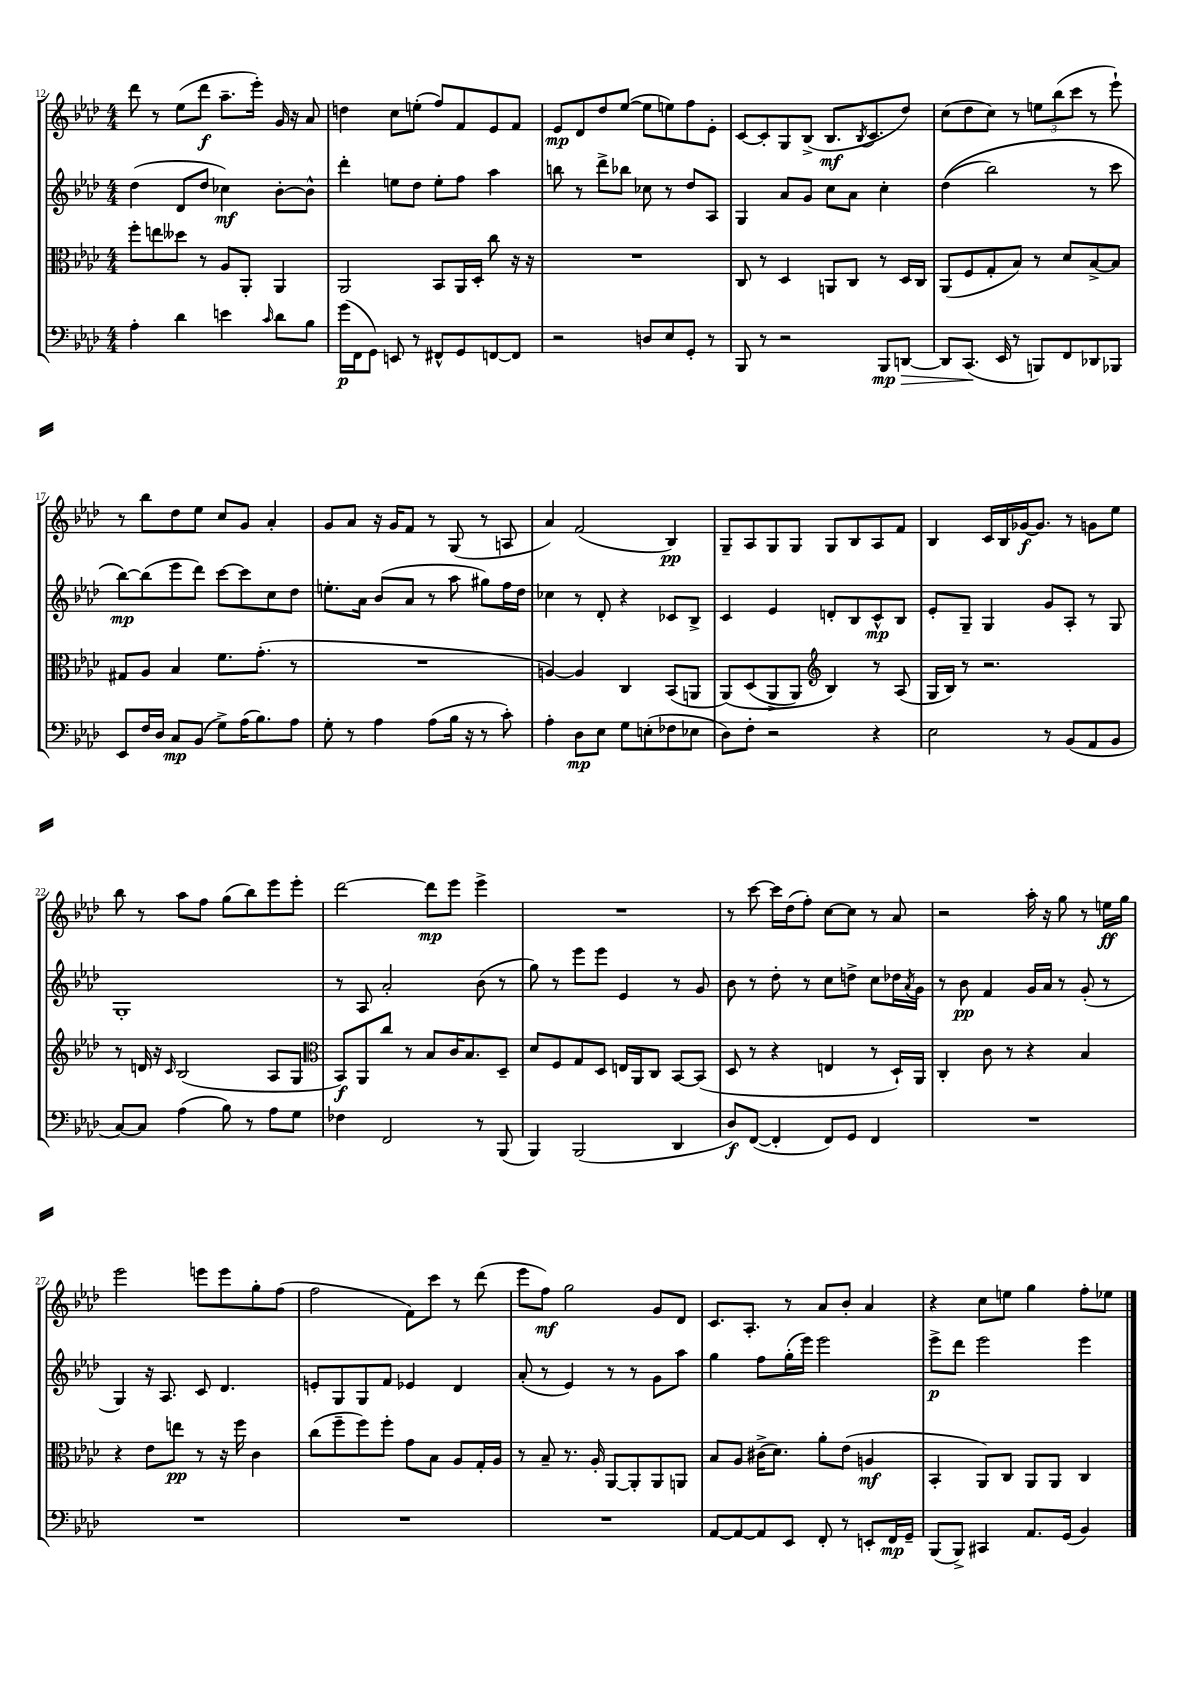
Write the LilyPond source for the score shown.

<<
\new StaffGroup <<
\new Staff = "s0" {
    \clef treble \key aes \major \numericTimeSignature \time 4/4
    des'''8 r8 ees''8( des'''8\f aes''8.-- ees'''16-.) g'16 r16 aes'8 |
    d''4 c''8 e''8-.( f''8) f'8 ees'8 f'8 |
    ees'8\mp des'8 des''8 ees''8~( ees''8 e''8) f''8 ees'8-. |
    c'8~ c'8-. g8 bes8->( bes8.\mf \acciaccatura { bes8 } c'8. des''8) |
    c''8( des''8 c''8) r8 \tuplet 3/2 { e''8 bes''8( c'''8 } r8 ees'''8-!) |
    r8 bes''8 des''8 ees''8 c''8 g'8 aes'4-. |
    g'8 aes'8 r16 g'16 f'8 r8 g8( r8 a8 |
    aes'4) f'2( bes4\pp) |
    g8-- aes8 g8 g8 g8 bes8 aes8 f'8 |
    bes4 c'16 bes16 ges'16~\f ges'8. r8 g'8 ees''8 |
    bes''8 r8 aes''8 f''8 g''8( bes''8) ees'''8 ees'''8-. |
    des'''2~ des'''8\mp ees'''8 ees'''4-> |
    R1 |
    r8 c'''8~ c'''16 des''16( f''8-.) c''8~ c''8 r8 aes'8 |
    r2 aes''16-. r16 g''8 r8 e''16\ff g''16 |
    ees'''2 e'''8 e'''8 g''8-. f''8( |
    f''2 f'8) c'''8 r8 des'''8( |
    ees'''8 f''8\mf) g''2 g'8 des'8 |
    c'8. aes8.-. r8 aes'8 bes'8-. aes'4 |
    r4 c''8 e''8 g''4 f''8-. ees''8 \bar "|." |
}
\new Staff = "s1" {
    \clef treble \key aes \major \numericTimeSignature \time 4/4
    des''4( des'8 des''8 ces''4\mf) bes'8~-. bes'8-^ |
    des'''4-. e''8 des''8 e''8-. f''8 aes''4 |
    b''8 r8 des'''8-> bes''8 ces''8 r8 des''8 aes8 |
    g4 aes'8 g'8 c''8 aes'8 c''4-. |
    des''4(\( bes''2) r8 c'''8 |
    bes''8~\mp\) bes''8( ees'''8 des'''8) c'''8~ c'''8 c''8 des''8 |
    e''8.-. aes'16 bes'8( aes'8 r8 aes''8 gis''8) f''16 des''16 |
    ces''4 r8 des'8-. r4 ces'8 bes8-> |
    c'4 ees'4 d'8-. bes8 c'8-^\mp bes8 |
    ees'8-. g8-- g4 g'8 aes8-. r8 g8 |
    g1-. |
    r8 aes8 aes'2-. bes'8( r8 |
    g''8) r8 ees'''8 ees'''8 ees'4 r8 g'8 |
    bes'8 r8 des''8-. r8 c''8 d''8-> c''8 des''16 \acciaccatura { aes'8 } g'16 |
    r8 bes'8\pp f'4 g'16 aes'16 r8 g'8-.( r8 |
    g4) r16 aes8. c'8 des'4. |
    e'8-. g8 g8 f'8 ees'4 des'4 |
    aes'8-.( r8 ees'4) r8 r8 g'8 aes''8 |
    g''4 f''8 g''16-.( ees'''16) ees'''2 |
    ees'''8->\p des'''8 ees'''2 ees'''4 \bar "|." |
}
\new Staff = "s2" {
    \clef alto \key aes \major \numericTimeSignature \time 4/4
    f''8-. e''8 deses''8 r8 aes8 aes,8-. aes,4 |
    aes,2 bes,8 aes,16 des16-. c''8 r16 r16 |
    R1 |
    c8 r8 des4 a,8 c8 r8 des16 c16 |
    aes,8( f8 g8-. bes8) r8 des'8 bes8~-> bes8 |
    gis8 aes8 bes4 f'8. g'8.-.( r8 |
    R1 |
    a4~) a4 c4 bes,8( a,8 |
    aes,8)\( des8( aes,8-> aes,8) \clef treble bes4\) r8 aes8( |
    g16 bes16) r8 r2. |
    r8 d'16 r16 \grace { c'16 } bes2( aes8 g8 |
    \clef alto bes,8\f) aes,8 c''8 r8 bes8 c'16 bes8. des8-- |
    des'8 f8 g8 des8 e16 aes,16 c8 bes,8~ bes,8( |
    des8 r8 r4 e4 r8 des16-!) aes,16 |
    c4-. c'8 r8 r4 bes4 |
    r4 ees'8 e''8\pp r8 r16 f''16 c'4 |
    c''8( f''8-- f''8) f''8-. g'8 bes8 aes8 g16-. aes16 |
    r8 bes8-- r8. aes16-. aes,8~ aes,8-. aes,8 a,8 |
    bes8 aes8 cis'16->( des'8.) aes'8-. ees'8( a4\mf |
    bes,4-. aes,8) c8 aes,8 aes,8 c4 \bar "|." |
}
\new Staff = "s3" {
    \clef bass \key aes \major \numericTimeSignature \time 4/4
    aes4-. des'4 e'4 \grace { c'16 } des'8 bes8 |
    g'16\p( f,16 g,8) e,8 r8 fis,8-^ g,8 f,8~ f,8 |
    r2 d8 ees8 g,8-. r8 |
    bes,,8 r8 r2 bes,,8\mp d,8~\> |
    d,8 c,8.\!( ees,16 r8 b,,8) f,8 des,8 bes,,8 |
    ees,8 f16 des16 c8\mp bes,8( g8->) aes16( bes8.) aes8 |
    g8-. r8 aes4 aes8( bes16 r16 r8 c'8-.) |
    aes4-. des8\mp ees8 g8 e8-.( fes8 ees8 |
    des8) f8-. r2 r4 |
    ees2 r8 bes,8( aes,8 bes,8 |
    c8~) c8 aes4( bes8) r8 aes8 g8 |
    fes4 f,2 r8 bes,,8( |
    bes,,4) bes,,2( des,4 |
    des8\f) f,8~( f,4-. f,8) g,8 f,4 |
    R1 |
    R1 |
    R1 |
    R1 |
    aes,8~ aes,8~ aes,8 ees,8 f,8-. r8 e,8-. f,16\mp g,16-- |
    bes,,8( bes,,8->) cis,4 aes,8. g,16( bes,4) \bar "|." |
}
>>
>>
\layout { \context { \Score currentBarNumber = #12 } }
